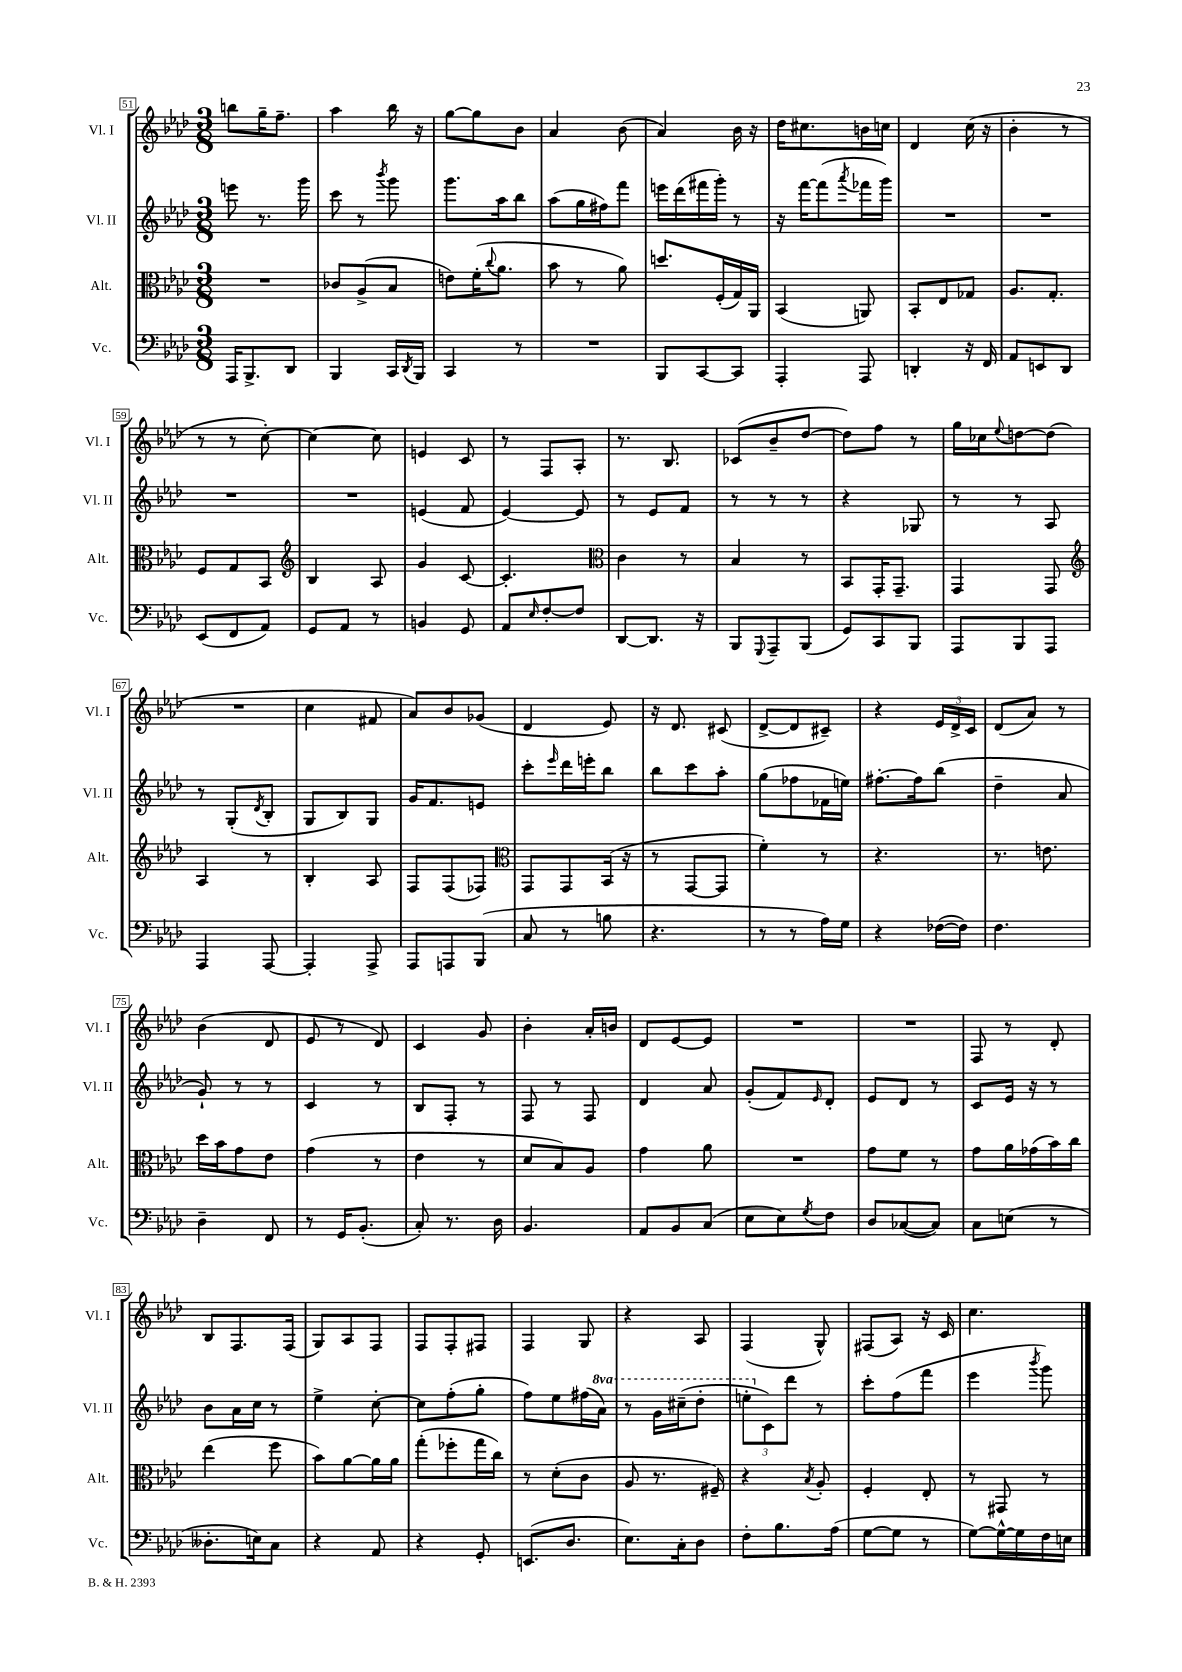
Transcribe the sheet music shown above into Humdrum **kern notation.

**kern	**kern	**kern	**kern
*part4	*part3	*part2	*part1
*staff4	*staff3	*staff2	*staff1
*I"Vc.	*I"Alt.	*I"Vl. II	*I"Vl. I
*I'Vc.	*I'Alt.	*I'Vl. II	*I'Vl. I
*clefF4	*clefC3	*clefG2	*clefG2
*k[b-e-a-d-]	*k[b-e-a-d-]	*k[b-e-a-d-]	*k[b-e-a-d-]
*M3/8	*M3/8	*M3/8	*M3/8
=51	=51	=51	=51
16AAA-/KL	4.r	8eeen\	8bbn\L
8.BBB-^/	.	.	.
.	.	8.r	16gg~\K
.	.	.	8.ff~\J
8DD-/J	.	.	.
.	.	16ggg\	.
=52	=52	=52	=52
4BBB-/	8c-X/L	8ccc\	4aa-\
.	(8A-^/	8r	.
.	.	8qbbb-/	.
16CC/LL	8B-/J	8ggg\	16bb-\
8qDD-/	.	.	.
16BBB-/JJ	.	.	16r
=53	=53	=53	=53
4CC/	8en\L)	8.ggg\L	[8gg\L
.	(16f'\K	.	8gg\]
.	8qqcc/	.	.
.	8.a-\J	16aa-\k	.
8r	.	8bb-\J	8b-\J
=54	=54	=54	=54
4.r	8b-\	(8aa-\L	4a-/
.	8r	16gg\L	.
.	.	16ff#X\J)	.
.	8a-\)	8fff\J	(8b-\
=55	=55	=55	=55
8BBB-/L	8.ddn/L	16eeen\LL	4a-/)
.	.	(16ddd-\	.
[8CC/	.	16fff#X\	.
.	(16F'/L	16ggg'\JJ)	.
8CC/J]	16G/)	8r	16b-\
.	16AA-/JJ	.	16r
=56	=56	=56	=56
4AAA-'/	(4BB-/	16r	16dd-\KL
.	.	[16fff\KL	8.cc#X\
.	.	(8fff\]	.
.	.	8qaaa-/	.
8AAA-/	8AAn/)	16fff-X\L	16bn\L
.	.	16ggg\JJ)	16ccn\JJ
=57	=57	=57	=57
4DDn'/	8BB-'/L	4.r	4d-/
.	8E-/	.	.
16r	8G-X/J	.	(16cc\
16FF/	.	.	16r
=58	=58	=58	=58
8AA-/L	8.A-/L	4.r	4b-'\
8EEn/	.	.	.
.	8.G'/J	.	.
8DD-/J	.	.	8r
!!LO:LB:g=z
=59	=59	=59	=59
(8EE-/L	8F/L	4.r	8r
8FF/	8G/	.	8r
8AA-/J)	8BB-/J	.	[8cc'\)
=60	=60	=60	=60
*	*clefG2	*	*
8GG/L	4B-/	4.r	4cc\_
8AA-/J	.	.	.
8r	8A-/	.	8cc\]
=61	=61	=61	=61
4BBn/	4g/	(4en/	4en/
8GG/	[8c/	8f/	8c/
=62	=62	=62	=62
8AA-/L	4.c'/]	[4e-/)	8r
16qqE-/	.	.	.
[8F'/	.	.	8F/L
8F/J]	.	8e-/]	8A-'/J
=63	=63	=63	=63
*	*clefC3	*	*
[8DD-/L	4c\	8r	8.r
8.DD-/J]	.	8e-/L	.
.	.	.	8.B-/
.	8r	8f/J	.
16r	.	.	.
=64	=64	=64	=64
8BBB-/L	4B-/	8r	(8c-X/L
8qqGGG/	.	.	.
8AAA-~/	.	8r	8b-~/
(8BBB-/J	8r	8r	[8dd-/J
=65	=65	=65	=65
8GG/L)	8BB-/L	4r	8dd-\L])
8CC/	16GG'/K	.	8ff\J
.	8.GG~/J	.	.
8BBB-/J	.	8G-X/	8r
=66	=66	=66	=66
8AAA-/L	4GG/	8r	16gg\LL
.	.	.	16cc-X\J
.	.	.	8qqee-/
8BBB-/	.	8r	[8ddn\
8AAA-/J	8GG/	8A-/	(8dd\J]
!!LO:LB:g=z
=67	=67	=67	=67
*	*clefG2	*	*
4AAA-/	4A-/	8r	4.r
.	.	(8G'/L	.
.	.	8qd-/	.
[8AAA-/	8r	8B-'/J	.
=68	=68	=68	=68
4AAA-'/]	4B-'/	8G/L	4cc\
.	.	8B-/)	.
8AAA-^/	8A-/	8G/J	8f#X/
=69	=69	=69	=69
8AAA-/L	8F/L	16g/KL	8a-/L)
.	.	8.f/	.
8AAAn/	(8F/	.	8b-/
(8BBB-/J	8F-X/J)	8en/J	(8g-X/J
=70	=70	=70	=70
*	*clefC3	*	*
8C/	8GG/L	8ccc'\L	4d-/
.	.	16qqeee-/	.
8r	8GG/	16ddd-\L	.
.	.	16eeen'\J	.
8Bn\	(16BB-/Jk	8bb-\J	8e-/)
.	16r	.	.
=71	=71	=71	=71
4.r	8r	8bb-\L	16r
.	.	.	8.d-/
.	[8GG/L	8ccc\	.
.	8GG/J]	8aa-'\J	(8c#X/
=72	=72	=72	=72
8r	4f'\)	(8gg\L	[8d-^/L
8r	.	8ff-X\	8d-/]
16A-\LL)	8r	16f-X\L	8c#X~/J)
16G\JJ	.	16een\JJ)	.
=73	=73	=73	=73
4r	4.r	[8.ff#X'\L	4r
.	.	16ff#\k]	.
([16F-X\LL	.	(8bb-\J	24e-/LL
.	.	.	24d-^/
16F-\JJ])	.	.	.
.	.	.	24c/JJ
=74	=74	=74	=74
4.F\	8.r	4dd-~\	(8d-/L
.	.	.	8a-/J)
.	8.en\	.	.
.	.	8a-/	8r
!!LO:LB:g=z
=75	=75	=75	=75
4D-~\	16dd-\LL	8g`/)	(4b-\
.	16b-\J	.	.
.	8g\	8r	.
8FF/	8e-\J	8r	8d-/
=76	=76	=76	=76
8r	(4g\	4c/	8e-/
16GG/KL	.	.	8r
(8.BB-'/J	.	.	.
.	8r	8r	8d-/)
=77	=77	=77	=77
8C'/)	4e-\	8B-/L	4c/
8.r	.	8F'/J	.
.	8r	8r	8g/
16D-\	.	.	.
=78	=78	=78	=78
4.BB-/	8d-/L	8F/	4b-'\
.	8B-/)	8r	.
.	8A-/J	8F/	16a-'/LL
.	.	.	16bn/JJ
=79	=79	=79	=79
8AA-/L	4g\	4d-/	8d-/L
8BB-/	.	.	[8e-/
(8C/J	8a-\	8a-/	8e-/J]
=80	=80	=80	=80
8E-\L	4.r	(8g'/L	4.r
8E-\)	.	8f/)	.
8qG/	.	16qqe-/	.
8F\J	.	8d-'/J	.
=81	=81	=81	=81
8D-/L	8g\L	8e-/L	4.r
([8C-X/	8f\J	8d-/J	.
8C-/J])	8r	8r	.
=82	=82	=82	=82
8C\L	8g\L	8c/L	8F/
(8En\J	16a-\L	16e-/Jk	8r
.	(16g-X\	16r	.
8r	16b-\)	8r	8d-'/
.	16cc\JJ	.	.
!!LO:LB:g=z
=83	=83	=83	=83
8.D--X'\L	(4ee-\	8b-\L	8B-/L
.	.	16a-\L	8.F/
16En\k)	.	16cc\JJ	.
8C\J	8ff\	8r	.
.	.	.	(16F/Jk
=84	=84	=84	=84
4r	8b-\L)	4ee-^\	8G/L)
.	[8a-\	.	8A-/
8AA-/	16a-\L]	[8cc'\	8F/J
.	16a-\JJ	.	.
=85	=85	=85	=85
4r	(8gg'\L	8cc\L]	8F/L
.	8ff-X'\	(8ff'\	8F'/
8GG'/	16gg\L	8gg'\J	8F#X/J
.	16cc\JJ)	.	.
=86	=86	=86	=86
(8.EEn/L	8r	8ff\L)	4F/
.	(8d-'\L	8ee-\	.
8.D-/J	.	.	.
.	8c\J	(16ff#X\L	8G/
*	*	*8va	*
.	.	16aa-\JJ)	.
=87	=87	=87	=87
8.E-\L)	8A-/	8r	4r
.	8.r	16gg\LL	.
16C'\k	.	(16ccc#X~\J	.
8D-\J	.	8ddd-'\J	8A-/
.	16F#X~/)	.	.
=88	=88	=88	=88
8F'\L	4r	12eeen'\L	(4F/
*	*	*X8va	*
.	.	12c\)	.
8.B-\	.	.	.
.	.	12ddd-\J	.
.	8qB-/	.	.
.	8A-'/	8r	8G^^/)
(16A-\Jk	.	.	.
=89	=89	=89	=89
[8G\L	4F'/	8ccc'\L	(8F#X/L
8G\J]	.	(8ff\	8A-/J)
8r	8E-'/	8fff\J	16r
.	.	.	16c/
=90	=90	=90	=90
[8G\L)	8r	4eee-\	4.cc\
16G^^\L_	8GG#X/	.	.
16G\]	.	.	.
.	.	8qbbb-/	.
16F\	8r	8ggg\)	.
16En\JJ	.	.	.
==	==	==	==
*-	*-	*-	*-
